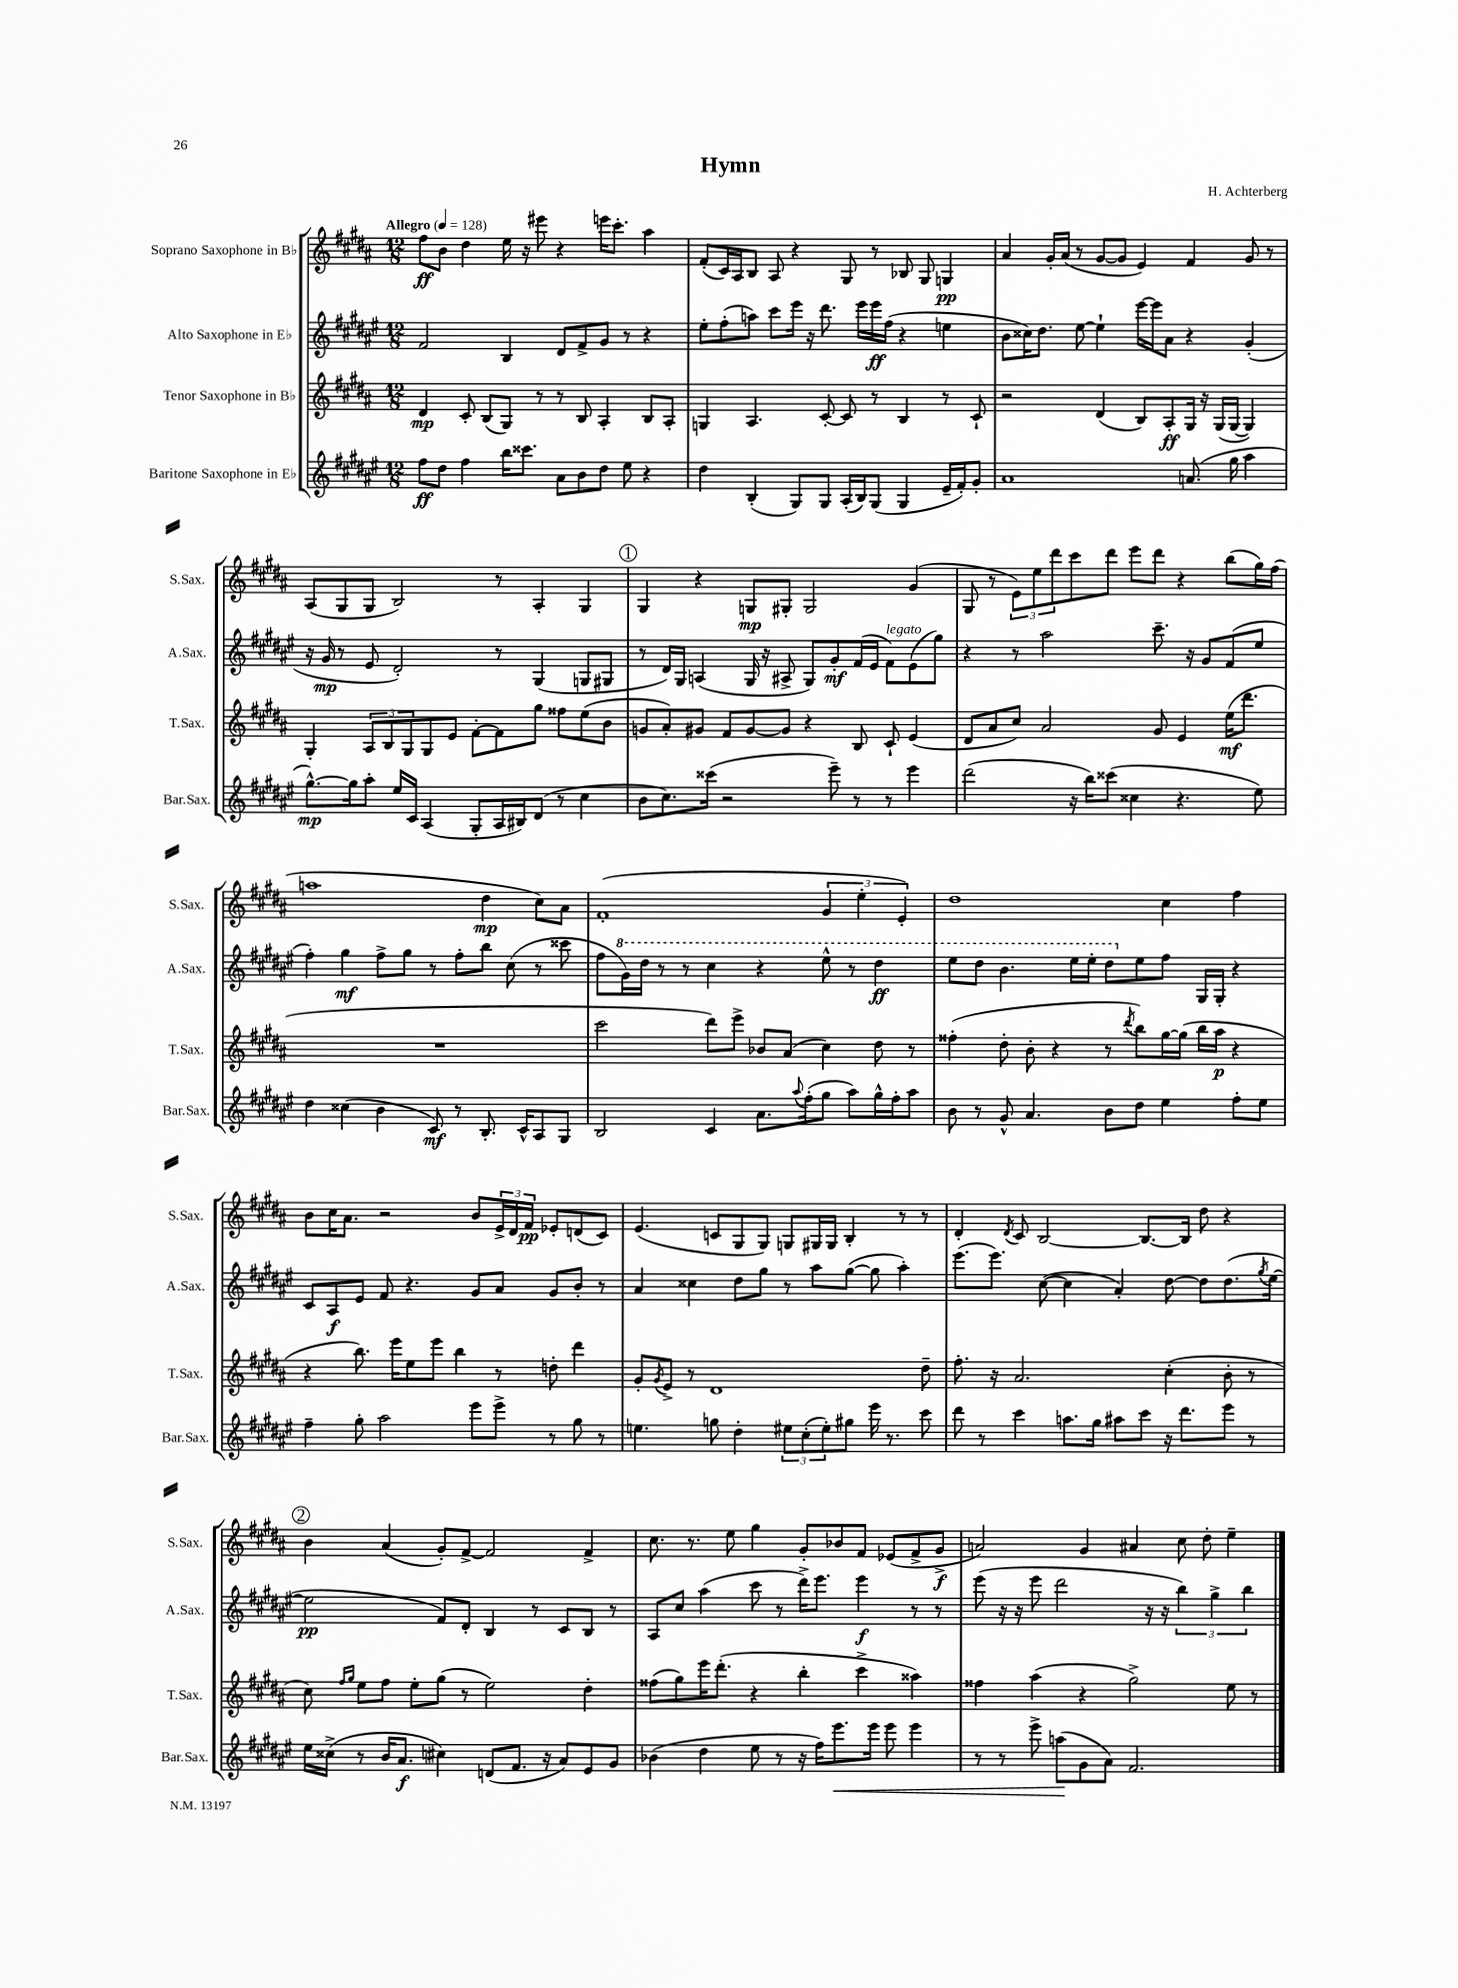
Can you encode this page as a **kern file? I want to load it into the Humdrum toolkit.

**kern	**kern	**kern	**kern
*staff4	*staff3	*staff2	*staff1
*clefG2	*clefG2	*clefG2	*clefG2
*k[f#c#g#d#a#e#]	*k[f#c#g#d#a#]	*k[f#c#g#d#a#e#]	*k[f#c#g#d#a#]
*M12/8	*M12/8	*M12/8	*M12/8
*MM128	*MM128	*MM128	*MM128
8ff#	4d#	2f#	8ff#
8dd#	.	.	8b
4ff#	8c#'	.	4dd#
.	(8B	.	.
16bb	8G#)	4B	16ee
8.ccc##	.	.	16r
.	8r	.	8eee#
8a#	8r	8d#	4r
8b	8B	8f#^	.
8dd#	4A#'	8g#	16eee
.	.	.	8.ccc#'
8ee#	.	8r	.
4r	8B	4r	4aa#
.	8A#'	.	.
=	=	=	=
4dd#	4G	8ee#'	(8f#'
.	.	(8ff#'	16c#)
.	.	.	16A#
(4B'	4.A#	8aa)	8B
.	.	8ccc#	8A#
8G#)	.	16eee#	4r
.	.	16r	.
8G#	[8c#'	8.ddd#	.
(16A#'	8c#]	.	8G#
16B)	.	16eee#	.
(8G#	8r	16eee#	8r
.	.	(16ff#	.
4G#	4B	4r	8B-
.	.	.	8G#
16e#~	8r	4ee	4G
16f#')	.	.	.
8g#'	8c#`	.	.
=	=	=	=
1a#	2r	8b	4a#
.	.	16cc##)	.
.	.	8.dd#	.
.	.	.	16g#'
.	.	.	(16a#
.	.	[8ee#	8r
.	(4d#	4ee#`]	[8g#
.	.	.	8g#]
.	8B)	[16eee#	4e)
.	.	16eee#]	.
.	8A#'	8a#	.
(8.a	16G#	4r	4f#
.	16r	.	.
.	(16G#	.	.
16gg#	[16G#	.	.
4aa#	4G#])	(4g#'	8g#
.	.	.	8r
=	=	=	=
[8.gg#^^)	4G#'	16r	(8A#
.	.	16g#	.
.	.	8r	8G#
16gg#]	.	.	.
8aa#'	12A#	8e#	8G#
.	12B	.	.
16ee#	.	2d#')	2B)
.	12G#	.	.
16c#	.	.	.
(4A#	8G#	.	.
.	8e	.	.
8G#'	[8f#'	.	.
16A#	8f#]	8r	8r
16B#)	.	.	.
(8d#	8gg#	(4G#	4A#'
8r	8ff##	.	.
4cc#	(8ee	8G	4G#
.	8b	8G#	.
=	=	=	=
8b	8g	8r	4G#
8.cc#)	8a#')	16d#)	.
.	.	16G#	.
.	8g#	(4A	4r
(16ccc##	.	.	.
2r	8f#	.	.
.	[8g#	16G#	8G
.	.	16r	.
.	8g#]	8A#^	8G#'
.	4r	8G#)	2G#
8eee#~)	.	8g#'	.
8r	8B	(16f#	.
.	.	16e#	.
8r	8c#`	8f#)	.
4eee#	(4e	(8e#	(4g#
.	.	8gg#)	.
=	=	=	=
(2ddd#	8d#	4r	8G#
.	8a#	.	8r
.	8cc#)	8r	12e)
.	.	.	12ee
.	2a#	2aa#	.
.	.	.	12ddd#
16r	.	.	8ccc#
16bb)	.	.	.
(8ccc##	.	.	8ddd#
4cc##	.	.	8eee
.	8g#	8.ccc#~	8ddd#
4.r	4e	.	4r
.	.	16r	.
.	.	8g#	.
.	(16ee	(8f#	(8bb
.	8.ddd#	.	.
8ee#)	.	8ee#	16gg#)
.	.	.	(16ff#
=	=	=	=
4dd#	1.r	4ff#')	1aa
(4cc##	.	4gg#	.
4b	.	8ff#^	.
.	.	8gg#	.
8c#)	.	8r	.
8r	.	8ff#'	.
8.B'	.	8bb	4dd#
.	.	(8cc#	.
16c#^^	.	.	.
8A#	.	8r	8cc#)
8G#	.	8ccc##	8a#
=	=	=	=
2B	2ccc#	8ff#	(1f#'
.	.	16gg#)	.
.	.	16ddd#	.
.	.	8r	.
.	.	8r	.
4c#	8ddd#)	4ccc#	.
.	8eee^	.	.
8.a#	8b-	4r	.
.	(8a#	.	.
8qqaa#	.	.	.
(16ff#'	.	.	.
8gg#	4cc#)	8eee#^^	6g#
8aa#)	.	8r	.
.	.	.	6ee'
16gg#^^	8dd#	4ddd#	.
16ff#'	.	.	.
.	.	.	6e')
8aa#	8r	.	.
=	=	=	=
8b	(4ff##'	8eee#	1dd#
8r	.	8ddd#	.
8g#^^	8dd#'	4.bb	.
4.a#	8b'	.	.
.	4r	.	.
.	.	16eee#	.
.	.	16eee#'	.
8b	8r	8ddd#	.
.	8qddd#	.	.
8dd#	8bb)	8ee#	.
4ee#	[16gg#	8ff#	4cc#
.	(16gg#]	.	.
.	16bb	16G#	.
.	16aa#	16G#'	.
8ff#'	4r	4r	4ff#
8ee#	.	.	.
=	=	=	=
4ff#~	4r	8c#	8b
.	.	8A#	16cc#
.	.	.	8.a#
8gg#'	8.bb)	8e#	.
2aa#	.	8f#	2r
.	16eee	.	.
.	8ee	4.r	.
.	8eee	.	.
.	4bb	.	.
8eee#	.	8g#	8b
8eee#^	8r	8a#	24e^
.	.	.	24d#
.	.	.	24f#
8r	8dd'	8g#	8e-'
8gg#	4ddd#	8b'	(8d
8r	.	8r	8c#)
=	=	=	=
4.ee	8g#'	4a#	(4.e
.	8qg#	.	.
.	8e^	.	.
.	8r	4cc##	.
8gg	1d#	.	8c
4dd#'	.	8dd#	8G#
.	.	8gg#	8G#)
12ee#	.	8r	8G
(12cc#'	.	.	.
.	.	8aa#	16G#
12ee#')	.	.	.
.	.	.	16G#
8gg#	.	([8gg#	4B'
16eee#	.	8gg#]	.
8.r	.	.	.
.	.	4aa#')	8r
8ccc#	8dd#~	.	8r
=	=	=	=
8ddd#	8.ff#'	(8.eee#	4d#'
8r	.	.	.
.	16r	8.eee#)	.
.	.	.	8qd#
4ccc#	2.a#	.	8c#
.	.	([8cc#	[2B
8.aa	.	4cc#]	.
16gg#	.	.	.
8aa#	.	4a#')	.
8ccc#	.	.	8.B_
16r	(4cc#'	[8dd#	.
8.ddd#	.	.	16B]
.	.	8dd#]	8dd#
8eee#	8b'	(8.dd#	4r
8r	8r	.	.
.	.	8qgg#	.
.	.	[16ee#	.
=	=	=	=
16ee#	8cc#)	2ee#]	4b
(16cc##^	.	.	.
.	16qqff#	.	.
.	16qqgg#	.	.
8r	8ee	.	.
16b	8ff#	.	(4a#
8.a#	.	.	.
.	8ee'	.	.
4cc#)	(8gg#	8f#)	8g#')
.	8r	8d#'	[8f#^
(8d	2ee)	4B	2f#]
8.f#	.	.	.
.	.	8r	.
16r	.	.	.
8a#)	.	8c#	.
8e#	4dd#'	8B	4f#^
8g#	.	8r	.
=	=	=	=
(4b-	(8ff##	8A#	8.cc#
.	8gg#)	8cc#	.
.	.	.	8.r
4dd#	16eee	(4aa#	.
.	(8.ddd#'	.	.
.	.	.	8ee
8ee#	4r	8ccc#	4gg#
8r	.	8r	.
16r	4bb'	16ddd#^)	8g#'
16ff#)	.	8.eee#	.
8.eee#	.	.	8b-
.	4ccc#^	4eee#	8f#
16eee#	.	.	.
8eee#	.	.	(8e-
4eee#	4aa##)	8r	8f#^
.	.	8r	8g#^
=	=	=	=
8r	4ff##	(8eee#	2a)
8r	.	16r	.
.	.	16r	.
8eee#^	(4aa#	8eee#	.
(8aa	.	2ddd#	.
8g#	4r	.	4g#
8a#)	.	.	.
2.f#	2gg#^)	.	4a#
.	.	16r	.
.	.	16r	.
.	.	6bb)	8cc#
.	.	.	8dd#'
.	.	6gg#^	.
.	8ee	.	4ee~
.	.	6bb	.
.	8r	.	.
==	==	==	==
*-	*-	*-	*-
